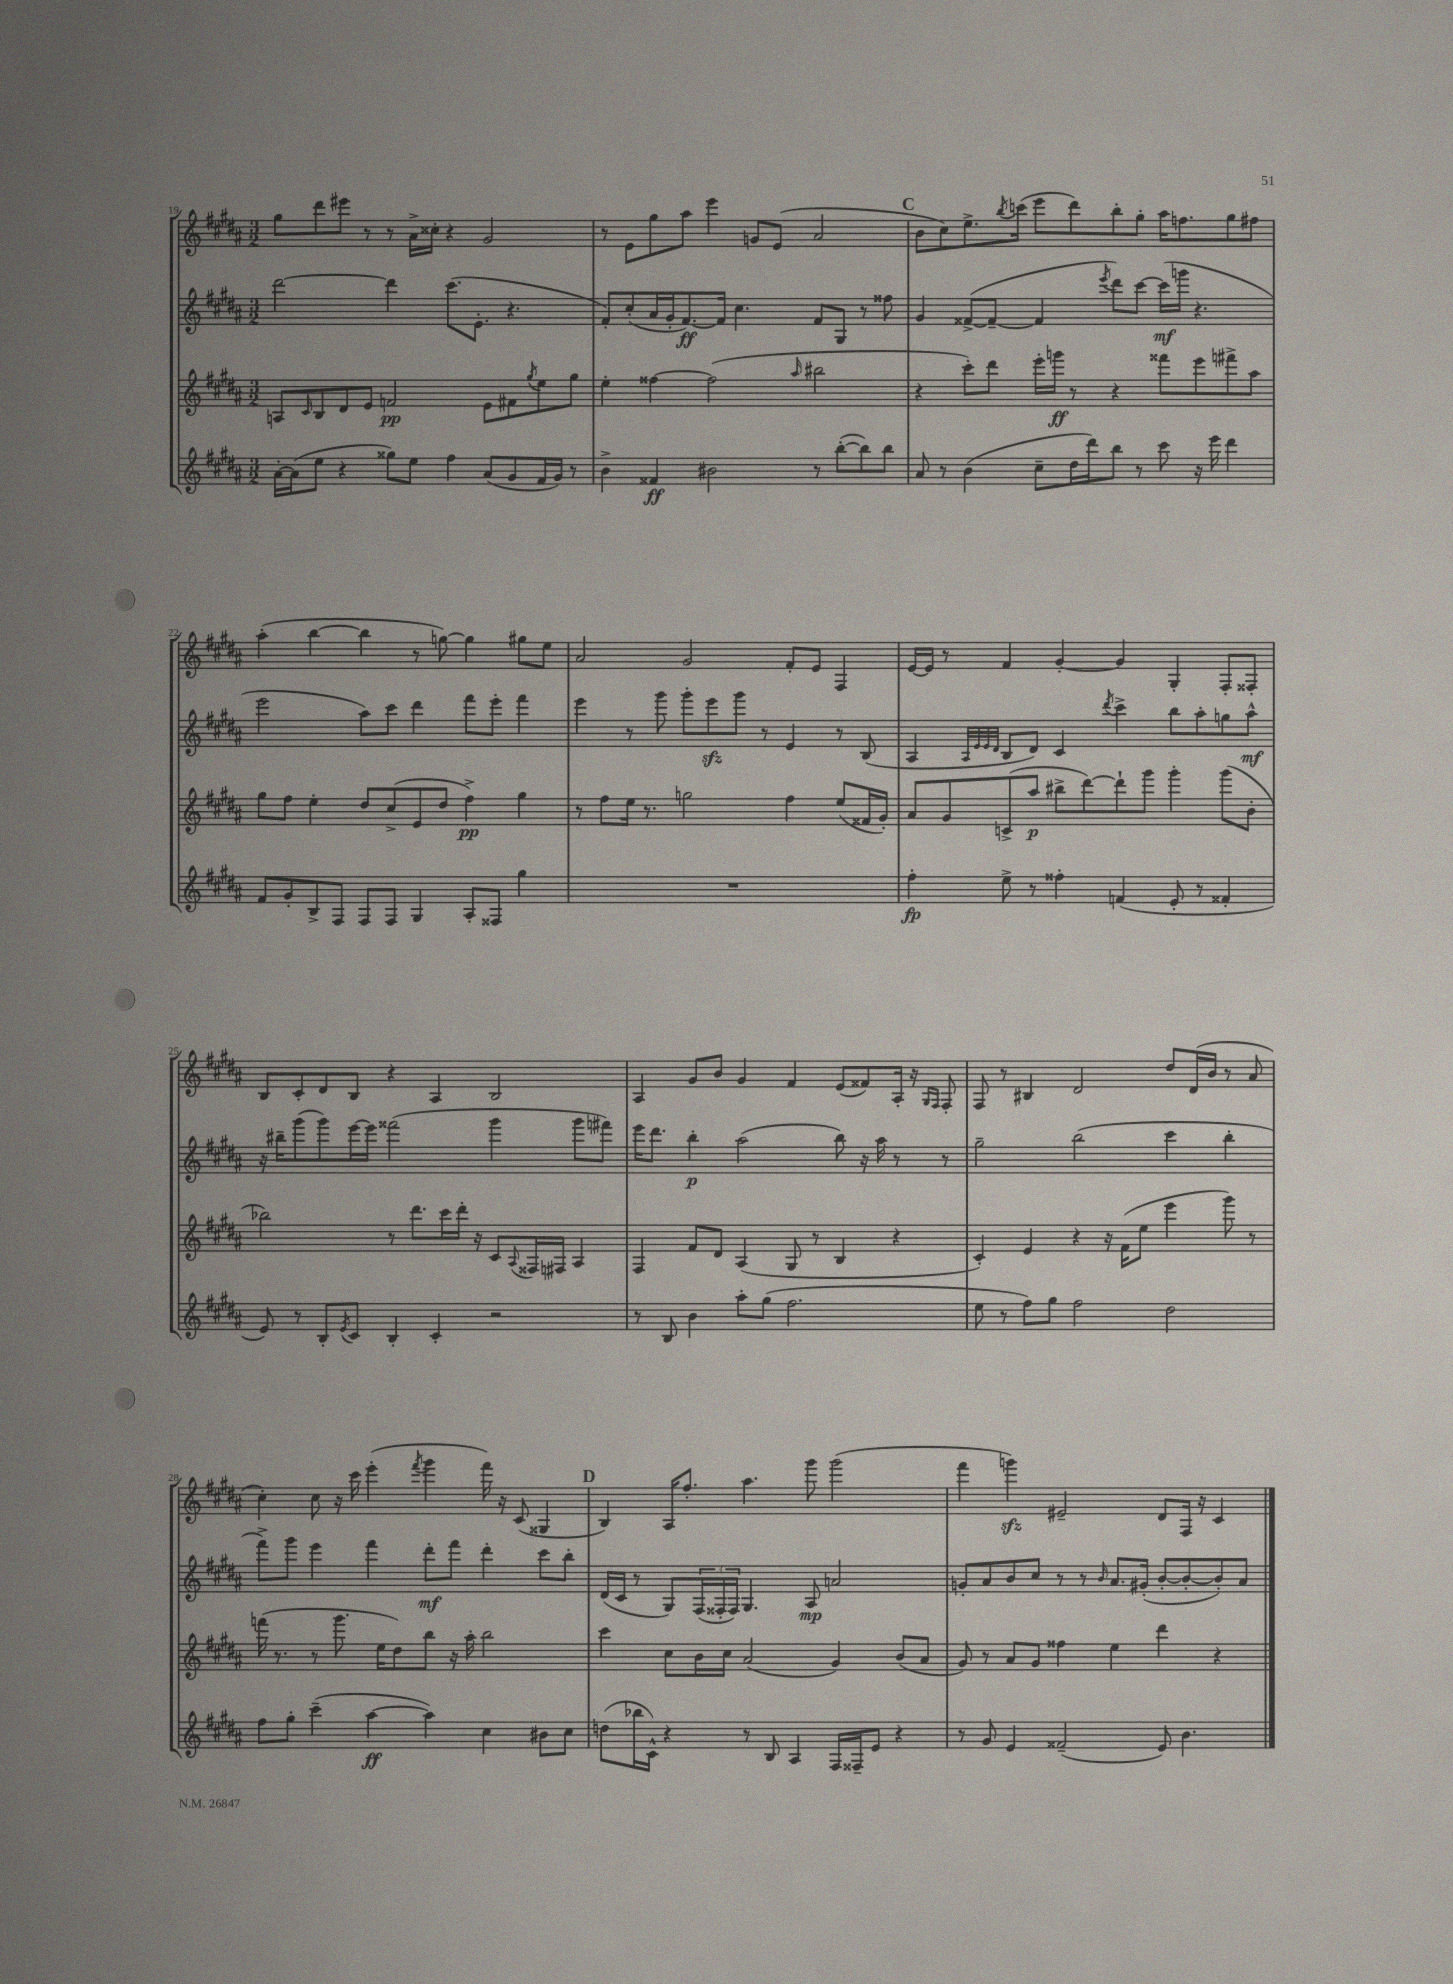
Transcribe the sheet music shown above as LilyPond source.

<<
\new StaffGroup <<
\new Staff = "s0" {
    \clef treble \key b \major \numericTimeSignature \time 3/2
    gis''8 dis'''8 eis'''8 r8 r8 ais'16-> cisis''16-. r4 gis'2 |
    r8 e'8 gis''8 ais''8 e'''4 g'8 e'8( ais'2 |
    \mark \markup { \bold "C" } b'8 cis''8) e''8.-> \acciaccatura { b''8 } c'''16( e'''8 dis'''8) b''8-. gis''8-. ais''16 f''8. gis''8 fis''8 |
    ais''4-.( b''4~ b''4 r8 g''8~) g''4 gis''8 e''8 |
    ais'2 gis'2 fis'8-. e'8 fis4 |
    e'16~ e'16 r8 fis'4 gis'4~-. gis'4 gis4-. fis8-. fisis8-. |
    b8 cis'8-. dis'8 b8 r4 ais4 b2 |
    ais4 gis'8 b'8 gis'4 fis'4 e'8( fisis'8) ais16-. r16 \grace { gis16 fis16 } fis8-. |
    fis8 r8 bis4 dis'2 dis''8 dis'16( b'16 r8 ais'8 |
    cis''4-.) cis''8 r16 cis'''16 e'''4-.( \acciaccatura { fis'''8 } gis'''4 fis'''16) r16 cis'8( gisis4 |
    \mark \markup { \bold "D" } b4) ais16 fis''8.-. ais''4. gis'''8 gis'''2( |
    fis'''4 g'''4\sfz) eis'2-- dis'8 fis16 r16 cis'4 \bar "|." |
}
\new Staff = "s1" {
    \clef treble \key b \major \numericTimeSignature \time 3/2
    dis'''2~ dis'''4 cis'''8.( e'8.-. r4. |
    fis'8-.) cis''8-.( ais'16 gis'16-. fis'8.~\ff) fis'16 cis''4. fis'8 gis8 r8 fisis''8 |
    \mark \markup { \bold "C" } gis'4 fisis'8~->( fisis'8~-- fisis'4 \acciaccatura { e'''8 } dis'''8) cis'''8~ cis'''16\mf( g'''16 r4. |
    e'''2 ais''8) cis'''8 dis'''4 fis'''8 e'''8-. fis'''4 |
    e'''4 r8 gis'''8 gis'''8-. e'''8\sfz gis'''8 r8 e'4 r8 b8( |
    ais4 \grace { ais32 e'32 e'32 dis'32 } b8 dis'8) cis'4 \acciaccatura { dis'''8 } cis'''4-> b''8 ais''8-. g''8 ais''8-^\mf |
    r16 bis''16-- gis'''8( gis'''8) e'''16~ e'''16 fisis'''2( gis'''4 gis'''8 fis'''8) |
    e'''16 dis'''8. b''4-.\p ais''2( b''8) r16 ais''16 r8 r8 |
    gis''2-- b''2( cis'''4 b''4-. |
    fis'''8->) gis'''8 e'''4 fis'''4 dis'''8-.\mf fis'''8 dis'''4-. cis'''8 b''8-. |
    \mark \markup { \bold "D" } dis'16( cis'16 r8 gis8) \tuplet 3/2 { fis16( fisis16-. fisis16) } gis4. ais8\mp a'2 |
    g'8-. ais'8 b'8 cis''8 r8 r8 \grace { b'16 } ais'8. gis'16-.( b'8~-. b'8~-. b'8-.) ais'8 \bar "|." |
}
\new Staff = "s2" {
    \clef treble \key b \major \numericTimeSignature \time 3/2
    a8 \grace { cis'16 } b8 dis'8 e'8 f'2\pp e'8 fis'8 \acciaccatura { gis''8 } e''8 gis''8 |
    e''4-. fisis''4~ fisis''2( \grace { ais''16 } bis''2 |
    \mark \markup { \bold "C" } r4 cis'''8-.) dis'''8 e'''16-. g'''16\ff r8 r4 fisis'''8 e'''8 fis'''8-> ais''8 |
    gis''8 fis''8 e''4-. dis''8 cis''8->( e'8 dis''8 fis''4->\pp) gis''4 |
    r8 fis''8 e''16 r8. g''2 fis''4 e''8( fisis'16 gis'16-.) |
    ais'8 gis'8 c'8->( ais''8\p bis''8-> dis'''8~) dis'''8-! gis'''8 gis'''4-. gis'''8( b'8-. |
    bes''2) r8 dis'''8. cis'''16 dis'''16-. r16 cis'8 \appoggiatura { ais8 } fisis16 fis16 ais4 |
    fis4 fis'8 dis'8 ais4( gis8 r8 b4 r4 |
    cis'4-.) e'4 r4 r16 fis'16( e''8 e'''4 gis'''8) r8 |
    f'''16( r8. r8 gis'''8. e''16 dis''8) b''8 r16 ais''16-. b''2 |
    \mark \markup { \bold "D" } cis'''4 cis''8 b'16 cis''16 ais'2( gis'4) b'8( ais'8 |
    gis'8) r8 ais'8 gis'8 fisis''4 e''4 dis'''4 r4 \bar "|." |
}
\new Staff = "s3" {
    \clef treble \key b \major \numericTimeSignature \time 3/2
    ais'16~-. ais'16( e''8 r4 gisis''8) e''8 fis''4 ais'8( gis'8 fis'16 gis'16) r8 |
    b'4-> fisis'4\ff bis'2 r8 b''8~-.( b''8) b''8 |
    \mark \markup { \bold "C" } ais'8 r8 b'4( cis''8-- dis''16 dis'''16) b''8 r8 cis'''8 r16 e'''16 dis'''4 |
    fis'8 gis'8-. b8-> fis8 fis8 fis8 gis4 ais8-. fisis8 gis''4 |
    R1. |
    fis''4-.\fp e''8-> r8 fisis''4-. f'4( e'8-. r8 fisis'4-. |
    e'8) r8 b8-. \acciaccatura { e'8 } cis'8 b4-. cis'4-. r2 |
    r8 b8 b'4 ais''8-. gis''8( fis''2. |
    e''8 r8 fis''8) gis''8 fis''2 dis''2 |
    fis''8 gis''8-. cis'''4--( ais''4~\ff ais''4) cis''4 bis'8 cis''8 |
    \mark \markup { \bold "D" } d''8( bes''16 cis'16-^) r4 r8 b8 ais4 fis16 fisis16-- e'8 r4 |
    r8 gis'8 e'4 fisis'2--( e'8) b'4. \bar "|." |
}
>>
>>
\layout { \context { \Score currentBarNumber = #19 } }
